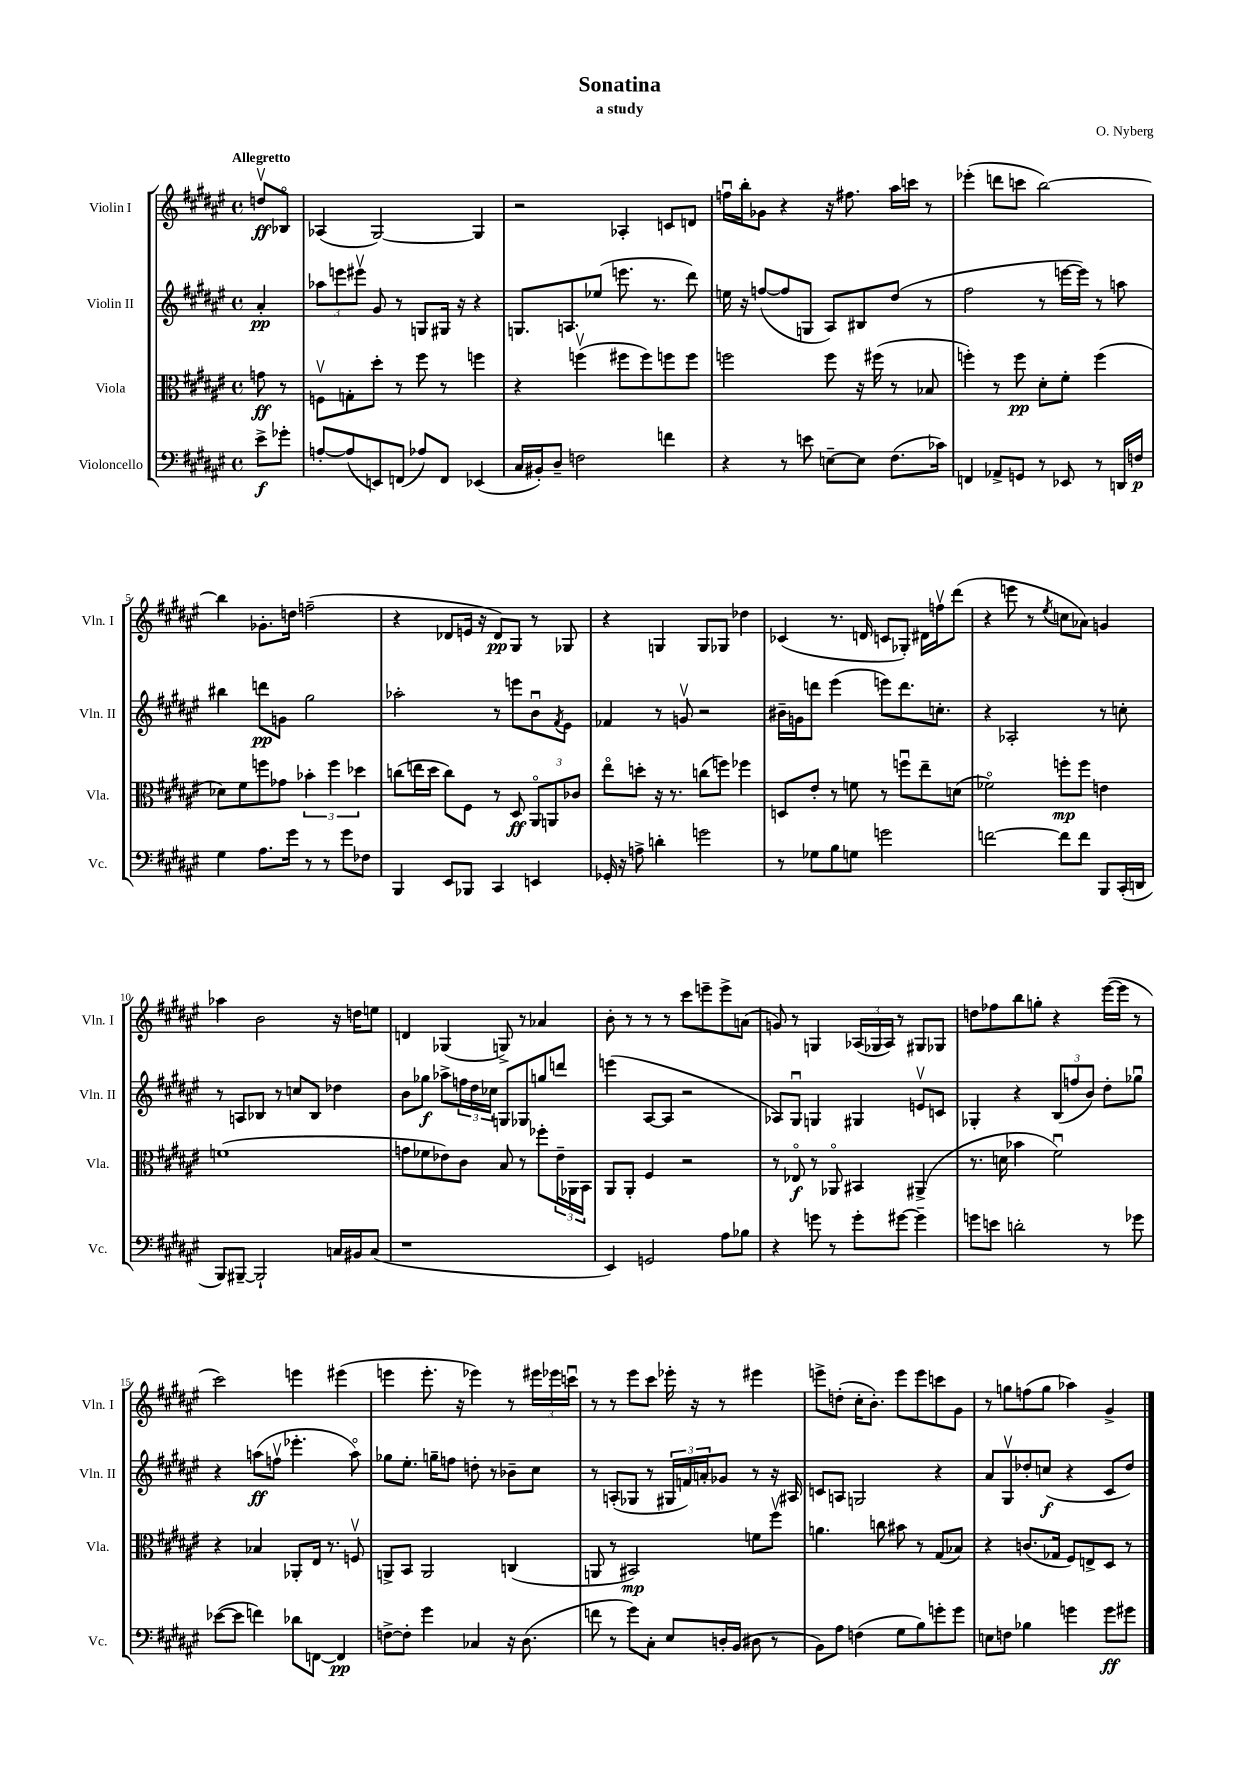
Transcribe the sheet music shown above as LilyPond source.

\header { title = "Sonatina" composer = "O. Nyberg" subtitle = "a study" }
<<
\new StaffGroup <<
\new Staff = "s0" \with { instrumentName = "Violin I" shortInstrumentName = "Vln. I" } {
    \clef treble \key fis \major \defaultTimeSignature \time 4/4 \partial 4 \tempo "Allegretto"
    d''8\upbow\ff bes8\flageolet |
    aes4( gis2~) gis4 |
    r2 aes4-. c'8 d'8 |
    f''16\downbow b''16-. ges'8 r4 r16 fis''8. ais''16 c'''16 r8 |
    ees'''4-.( d'''8 c'''8 b''2~) |
    b''4 ges'8.-. d''16 f''2--( |
    r4 des'8 e'16 r16 des'8\pp) gis8 r8 ges8 |
    r4 g4 g8 ges8 des''4 |
    ces'4( r8. d'16 c'8 ges8-.) dis'16 f''16\upbow dis'''8( |
    r4 e'''8 r8 \acciaccatura { eis''8 } c''8 aes'8) g'4 |
    aes''4 b'2 r16 d''16 e''8 |
    d'4 ges4( g8->) r8 aes'4 |
    b'8-. r8 r8 r8 cis'''8 e'''8-- e'''8-> a'8( |
    g'8) r8 g4 \tuplet 3/2 { aes16( ges16 aes16) } r8 gis8 ges8 |
    d''8 fes''8 b''8 g''8-. r4 eis'''16~( eis'''16 r8 |
    cis'''2) e'''4 eis'''4( |
    e'''4 e'''8.-. r16 ees'''4) r8 \tuplet 3/2 { eis'''16 ees'''16 c'''16\downbow } |
    r8 r8 eis'''8 cis'''8 ees'''16-. r16 r8 eis'''4 |
    e'''8-> d''8-.( cis''16-. b'8.-.) e'''8 e'''8 c'''8 gis'8 |
    r8 g''8 f''8( g''8 aes''4) gis'4-> \bar "|." |
}
\new Staff = "s1" \with { instrumentName = "Violin II" shortInstrumentName = "Vln. II" } {
    \clef treble \key fis \major \defaultTimeSignature \time 4/4 \partial 4
    ais'4-.\pp |
    \tuplet 3/2 { aes''8 e'''8 eis'''8\upbow } gis'8 r8 g8 gis16 r16 r4 |
    g8. a8. ees''8( e'''8. r8. dis'''8) |
    e''16 r16 f''8~( f''8 g8 ais8) bis8 dis''8( r8 |
    fis''2 r8 e'''16~ e'''16) r8 a''8 |
    bis''4 d'''8\pp g'8 gis''2 |
    aes''2-. r8 e'''8 b'8\downbow \acciaccatura { fis'8 } eis'8 |
    fes'4 r8 g'8\upbow r2 |
    bis'16-- g'16 d'''8 eis'''4( e'''8) d'''8. c''8.-. |
    r4 aes2-. r8 c''8-. |
    r8 a8 bes8 r8 c''8 bes8 des''4 |
    b'8 ges''8\f aes''8-> \tuplet 3/2 { f''16 dis''16 ces''16 } g8 ges8 g''8 d'''8 |
    e'''4( ais8~ ais8 r2 |
    aes8) gis8\downbow g4 gis4 e'8\upbow c'8 |
    ges4-. r4 \tuplet 3/2 { b8( f''8 b'8) } dis''8-. ges''8\downbow |
    r4 a''8\ff( f''8\upbow ees'''4.-. a''8\flageolet) |
    ges''8 eis''8.-. g''16-- f''8 d''8-. r8 bes'8-- cis''8 |
    r8 a8-.( ges8 r8 \tuplet 3/2 { gis16 f'16) a'16-. } ges'8 r8 r16 ais16 |
    c'8 a8 g2 r4 |
    ais'8 gis8\upbow des''8-. c''8\f( r4 cis'8 des''8) \bar "|." |
}
\new Staff = "s2" \with { instrumentName = "Viola" shortInstrumentName = "Vla." } {
    \clef alto \key fis \major \defaultTimeSignature \time 4/4 \partial 4
    g'8\ff r8 |
    f8\upbow g8-. dis''8-. r8 fis''8 r8 f''4 |
    r4 f''4\upbow( fis''8 fis''8) f''8 f''8 |
    f''2 f''8 r16 fis''16( r8 bes8 |
    f''4-.) r8 f''8\pp dis'8-. fis'8-. f''4( |
    des'8) fis'8 f''8 ges'8 \tuplet 3/2 { bes'4-. f''4 des''4 } |
    c''8( e''16 dis''16 c''8) fis8 r8 dis8\ff \tuplet 3/2 { ais,8\flageolet a,8 ces'8 } |
    eis''8\flageolet d''8-. r16 r8. c''8( f''8) fes''4 |
    d8 eis'8-. r8 f'8 r8 f''8\downbow eis''8-- d'8( |
    fes'2\flageolet) f''8-.\mp f''8 e'4 |
    f'1( |
    g'8 fes'8 ees'8) cis'8 b8 r8 fes''8-. \tuplet 3/2 { ees'16-- aes,16 b,16 } |
    ais,8 ais,8-. fis4 r2 |
    r8 ees8\flageolet\f r8 aes,8\flageolet bis,4 ais,4->( |
    r8. d'16 bes'4 fis'2\downbow) |
    r4 bes4 aes,8-. eis16 r8. f8\upbow |
    a,8-> b,8 a,2 c4( |
    a,8 r8 bis,2\mp) f'8 fis''8\upbow |
    a'4. c''8 bis'8 r8 gis8( bes8) |
    r4 c'8.( ges16 fis8) e8-> dis8 r8 \bar "|." |
}
\new Staff = "s3" \with { instrumentName = "Violoncello" shortInstrumentName = "Vc." } {
    \clef bass \key fis \major \defaultTimeSignature \time 4/4 \partial 4
    eis'8->\f ges'8-. |
    a8~-. a8( e,8) f,8( aes8) f,8 ees,4( |
    cis16 bis,16-.) dis8-- f2 f'4 |
    r4 r8 e'8 e8~-- e8 fis8.( ces'16) |
    f,4 aes,8-> g,8 r8 ees,8 r8 d,16 f16\p |
    gis4 ais8. gis'16 r8 r8 gis'8 fes8 |
    b,,4 eis,8 bes,,8 cis,4 e,4 |
    ges,16-. r16 a8-> d'4-. g'2 |
    r8 ges8 b8 g8 g'2 |
    f'2~ f'8 f'8 b,,8 cis,16-.( d,16 |
    b,,8) bis,,8~-- bis,,2-! c16 bis,16 c8( |
    r1 |
    eis,4) g,2 ais8 bes8 |
    r4 g'8 r8 g'8-. gis'8~ gis'4-- |
    g'8 e'8 d'2-. r8 ges'8 |
    ees'8~( ees'8 f'4) des'8 f,8~ f,4\pp |
    f8~-> f8-. gis'4 ces4 r16 dis8.( |
    f'8 r8 gis'8) cis8-. eis8 d16-. b,16( dis8 r8 |
    b,8) ais8 f4( gis8 b8) g'8-. g'8 |
    e8 f8 bes4 g'4 g'8\ff gis'8 \bar "|." |
}
>>
>>
